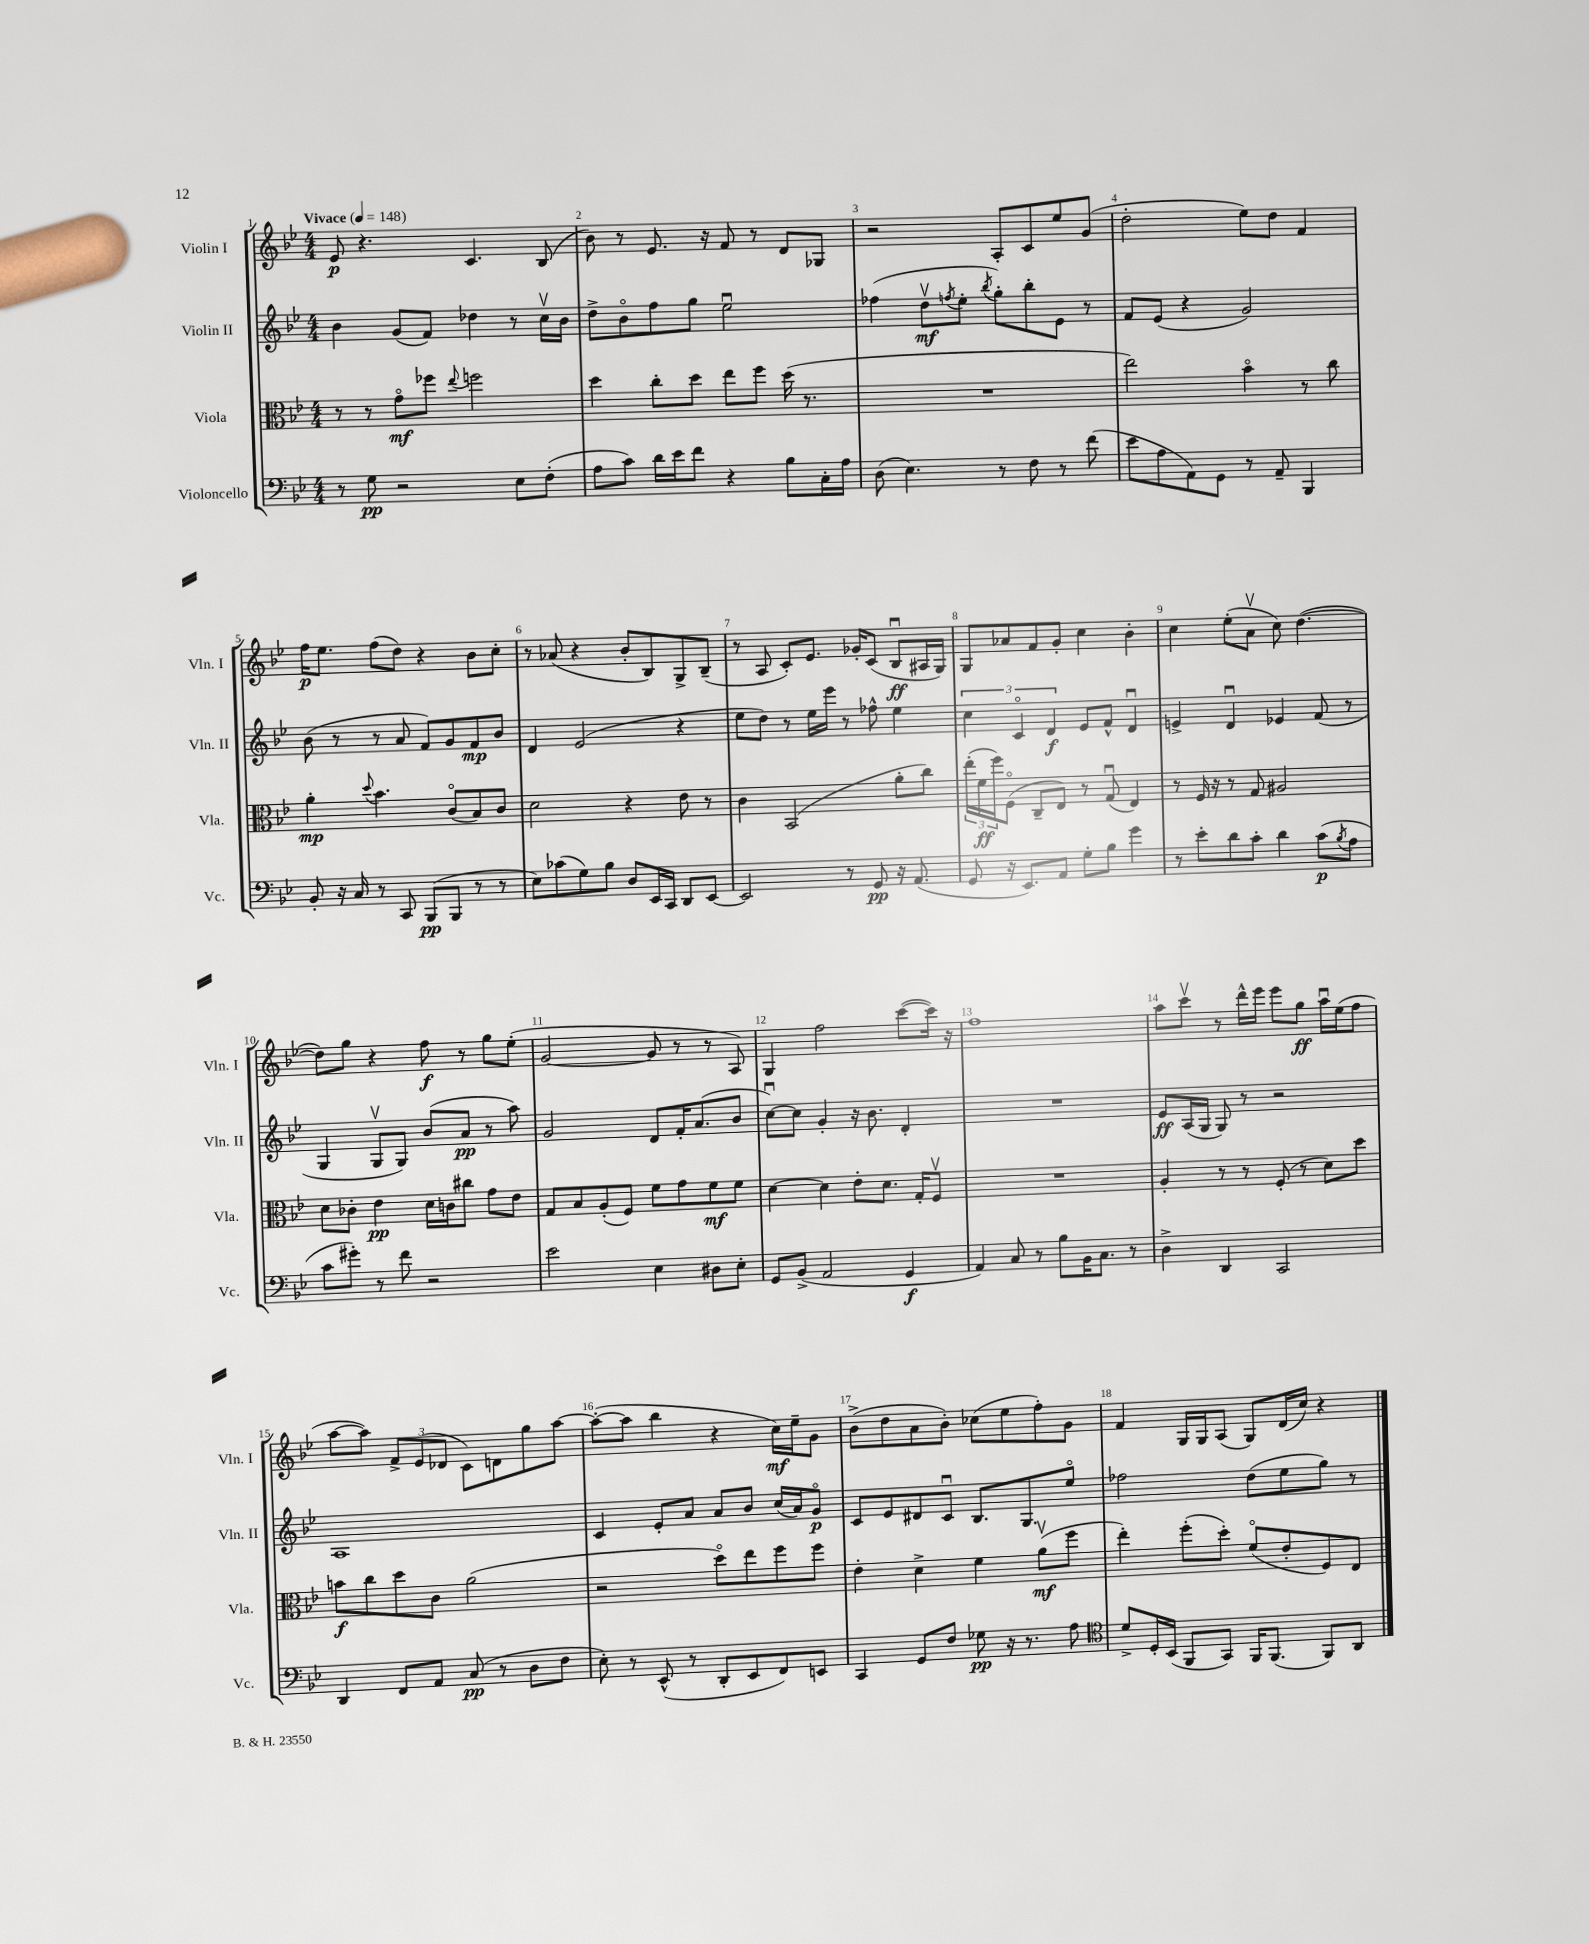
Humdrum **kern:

**kern	**dynam	**kern	**dynam	**kern	**dynam	**kern	**dynam
*part4	*part4	*part3	*part3	*part2	*part2	*part1	*part1
*staff4	*staff4	*staff3	*staff3	*staff2	*staff2	*staff1	*staff1
*I"Violoncello	*	*I"Viola	*	*I"Violin II	*	*I"Violin I	*
*I'Vc.	*	*I'Vla.	*	*I'Vln. II	*	*I'Vln. I	*
*clefF4	*	*clefC3	*	*clefG2	*	*clefG2	*
*k[b-e-]	*	*k[b-e-]	*	*k[b-e-]	*	*k[b-e-]	*
*M4/4	*	*M4/4	*	*M4/4	*	*M4/4	*
*MM148	*	*MM148	*	*MM148	*	*MM148	*
=1	=1	=1	=1	=1	=1	=1	=1
!	!	!	!	!	!	!LO:TX:a:B:t=Vivace	!
8r	.	8r	.	4b-\	.	8e-/	p
8G\	pp	8r	.	.	.	4.r	.
2r	.	8g\L	mf	(8g/L	.	.	.
.	.	8ff-X\J	.	8f/J)	.	.	.
.	.	8qqee-/	.	.	.	.	.
.	.	2ffn\	.	4dd-X\	.	4.c/	.
8E-\L	.	.	.	8r	.	.	.
(8F'\J	.	.	.	16ccv\LL	.	(8B-/	.
.	.	.	.	16b-\JJ	.	.	.
=2	=2	=2	=2	=2	=2	=2	=2
8A\L	.	4dd\	.	8dd^\L	.	8b-\)	.
8c\J)	.	.	.	8b-\	.	8r	.
16d\LL	.	8cc'\L	.	8ff\	.	8.e-/	.
16e-\J	.	.	.	.	.	.	.
8f\J	.	8dd\J	.	8gg\J	.	.	.
.	.	.	.	.	.	16r	.
4r	.	8ee-\L	.	2ee-u\	.	8f/	.
.	.	8ff\J	.	.	.	8r	.
8B-\L	.	(16dd\	.	.	.	8d/L	.
.	.	8.r	.	.	.	.	.
16C'\L	.	.	.	.	.	8G-X/J	.
16A\JJ	.	.	.	.	.	.	.
=3	=3	=3	=3	=3	=3	=3	=3
(8D\	.	1r	.	(4ff-X\	.	2r	.
4.E-\)	.	.	.	.	.	.	.
.	.	.	.	8ddv\L	mf	.	.
.	.	.	.	8qffn/	.	.	.
.	.	.	.	8ee-'\J	.	.	.
.	.	.	.	8qbb-/	.	.	.
8r	.	.	.	8gg'\L)	.	8A'/L	.
8F\	.	.	.	8bb-'\	.	8c/	.
8r	.	.	.	8e-\J	.	8ee-/	.
(8f\	.	.	.	8r	.	(8g/J	.
=4	=4	=4	=4	=4	=4	=4	=4
8e-\L	.	2ee-\)	.	8f/L	.	2dd'\	.
8A\	.	.	.	(8e-/J	.	.	.
8AA\)	.	.	.	4r	.	.	.
8GG\J	.	.	.	.	.	.	.
8r	.	4b-\	.	2g/)	.	8ee-\L)	.
8AA~/	.	.	.	.	.	8dd\J	.
4BBB-/	.	8r	.	.	.	4f/	.
.	.	8cc\	.	.	.	.	.
!!LO:LB:g=z
=5	=5	=5	=5	=5	=5	=5	=5
8BB-'/	.	4a'\	mp	(8b-\	.	16ff\KL	p
.	.	.	.	.	.	8.ee-\J	.
16r	.	.	.	8r	.	.	.
16C/	.	.	.	.	.	.	.
.	.	8qqdd/	.	.	.	.	.
8r	.	4.b-\	.	8r	.	(8ff\L	.
8CC/	.	.	.	8a/	.	8dd\J)	.
(8BBB-/L	pp	.	.	8f/L)	.	4r	.
8BBB-/J	.	(8c/L	.	8g/	.	.	.
8r	.	8B-/)	.	8f/	mp	8b-\L	.
8r	.	8c/J	.	8b-/J	.	8cc'\J	.
=6	=6	=6	=6	=6	=6	=6	=6
8E-\L)	.	2d\	.	4d/	.	8r	.
(8c-X\	.	.	.	.	.	(8a-X/	.
8G\)	.	.	.	(2e-/	.	4r	.
8B-\J	.	.	.	.	.	.	.
8D/L	.	4r	.	.	.	8b-'/L	.
16EE-/L	.	.	.	.	.	8B-/)	.
16CC/JJ	.	.	.	.	.	.	.
8DD/L	.	8e-\	.	4r	.	8G^/	.
[8EE-/J	.	8r	.	.	.	(8B-~/J	.
=7	=7	=7	=7	=7	=7	=7	=7
2EE-/]	.	4c\	.	8ee-\L	.	8r	.
.	.	.	.	8dd\J)	.	8A/	.
.	.	(2BB-/	.	8r	.	8c'/L)	.
.	.	.	.	16ee-\LL	.	8.e-/J	.
.	.	.	.	16eee-\JJ	.	.	.
8r	.	.	.	8r	.	.	.
.	.	.	.	.	.	16g-X'/KL	.
8GG/	pp	.	.	8ff-X^^\	.	(8c/J	.
16r	.	8a'\L	.	4ee-\	.	8B-u/L	ff
(8.AA/	.	.	.	.	.	.	.
.	.	8cc\J)	.	.	.	16A#X/L	.
.	.	.	.	.	.	16G/JJ)	.
=8	=8	=8	=8	=8	=8	=8	=8
8GG/	.	(24ee-'\LL	.	6cc\	.	8G/L	.
.	.	24f\	ff	.	.	.	.
.	.	24ff\J)	.	.	.	.	.
16r	.	(8F\J	.	.	.	8a-X/	.
.	.	.	.	6c/	.	.	.
8.EE-/L)	.	.	.	.	.	.	.
.	.	8C~/L	.	.	.	8f/	.
.	.	.	.	6d/	f	.	.
8AA/J	.	8E-/J)	.	.	.	8g'/J	.
8G'\L	.	8r	.	8e-/L	.	4cc\	.
8B-\J	.	(8Gu/	.	8f^^/J	.	.	.
4g\	.	4E-/)	.	4du/	.	4b-'\	.
=9	=9	=9	=9	=9	=9	=9	=9
8r	.	8r	.	4en^/	.	4cc\	.
8e-'\L	.	16F/	.	.	.	.	.
.	.	16r	.	.	.	.	.
8d\	.	8r	.	4du/	.	(8ee-'\L	.
8c'\J	.	8G/	.	.	.	8av\J	.
4d\	.	2A#X/	.	4e-X/	.	8cc\)	.
.	.	.	.	.	.	([4.dd\	.
(8c\L	p	.	.	(8f/	.	.	.
8qB-/	.	.	.	.	.	.	.
8A\J	.	.	.	8r	.	.	.
!!LO:LB:g=z
=10	=10	=10	=10	=10	=10	=10	=10
8c\L	.	8d\L	.	4G/	.	8dd\L])	.
8g#X'\J)	.	8c-X'\J	.	.	.	8gg\J	.
8r	.	4e-\	pp	8Gv/L	.	4r	.
8f\	.	.	.	8G/J)	.	.	.
2r	.	16d\LL	.	(8b-/L	.	8ff\	f
.	.	16cn\J	.	.	.	.	.
.	.	8cc#X\J	.	8a/J	pp	8r	.
.	.	8g\L	.	8r	.	8gg\L	.
.	.	8e-\J	.	8aa\)	.	(8ee-'\J	.
=11	=11	=11	=11	=11	=11	=11	=11
2e-\	.	8G/L	.	2g/	.	[2g/	.
.	.	8B-/	.	.	.	.	.
.	.	(8A'/	.	.	.	.	.
.	.	8F/J)	.	.	.	.	.
4E-\	.	8f\L	.	8d/L	.	8g/]	.
.	.	8g\	.	16f'/K	.	8r	.
.	.	.	.	(8.a/	.	.	.
8D#X\L	.	8f\	mf	.	.	8r	.
8E-'\J	.	8f\J	.	8b-/J	.	8A/)	.
=12	=12	=12	=12	=12	=12	=12	=12
8GG/L	.	[4d\	.	[8ccu\L)	.	4G/	.
(8BB-^/J	.	.	.	8cc\J]	.	.	.
2AA/	.	4d\]	.	4g'/	.	2ff\	.
.	.	8e-'\L	.	16r	.	.	.
.	.	.	.	8.b-\	.	.	.
.	.	8.d\J	.	.	.	.	.
4GG/	f	.	.	4d'/	.	([8ccc\L	.
.	.	16G'/KL	.	.	.	.	.
.	.	8Fv/J	.	.	.	16ccc\Jk])	.
.	.	.	.	.	.	16r	.
=13	=13	=13	=13	=13	=13	=13	=13
4AA/)	.	1r	.	1r	.	1ff	.
8C/	.	.	.	.	.	.	.
8r	.	.	.	.	.	.	.
8B-\L	.	.	.	.	.	.	.
16BB-\K	.	.	.	.	.	.	.
8.C\J	.	.	.	.	.	.	.
8r	.	.	.	.	.	.	.
=14	=14	=14	=14	=14	=14	=14	=14
4D^\	.	4A'/	.	8e-/L	ff	8aa\L	.
.	.	.	.	(16A/L	.	8cccv\J	.
.	.	.	.	16G/JJ	.	.	.
4DD/	.	8r	.	8G/)	.	8r	.
.	.	8r	.	8r	.	16ddd^^\LL	.
.	.	.	.	.	.	16eee-\JJ	.
2CC/	.	(8F'/	.	2r	.	8eee-\L	.
.	.	8r	.	.	.	8gg\J	ff
.	.	8d\L)	.	.	.	16aau\LL	.
.	.	.	.	.	.	(16ee-\J	.
.	.	8dd\J	.	.	.	8ff\J	.
!!LO:LB:g=z
=15	=15	=15	=15	=15	=15	=15	=15
4DD/	.	8bn\L	f	1A	.	[8aa\L	.
.	.	8cc\	.	.	.	8aa\J])	.
8FF/L	.	8dd\	.	.	.	12f^/L	.
.	.	.	.	.	.	(12e-/	.
8AA/J	.	8c\J	.	.	.	.	.
.	.	.	.	.	.	12d-X/J	.
(8C/	pp	(2a\	.	.	.	8c\L)	.
8r	.	.	.	.	.	8dn\	.
8D\L	.	.	.	.	.	8gg\	.
8F\J	.	.	.	.	.	[8aa\J	.
=16	=16	=16	=16	=16	=16	=16	=16
8E-'\)	.	2r	.	4c/	.	(8aa'\L_	.
8r	.	.	.	.	.	8aa\J]	.
(8EE-^^/	.	.	.	8e-'/L	.	4bb-\	.
8r	.	.	.	8a/J	.	.	.
8DD'/L	.	8dd\L)	.	8a/L	.	4r	.
8EE-/	.	8ee-\	.	8b-/J	.	.	.
8FF/)	.	8ff\	.	(16cc/LL	.	16cc\LL)	mf
.	.	.	.	16a/J)	.	16ee-~\J	.
8EEn/J	.	8ff\J	.	8g/J	p	8g\J	.
=17	=17	=17	=17	=17	=17	=17	=17
4CC/	.	4e-'\	.	8c/L	.	(8b-^\L	.
.	.	.	.	8e-/	.	8dd\	.
8GG/L	.	4d^\	.	8d#X/	.	8a\	.
8F/J	.	.	.	8cu/J	.	8b-'\J)	.
8G-X\	pp	4f\	.	8.B-/L	.	(8cc-X\L	.
16r	.	.	.	.	.	8ee-\	.
8.r	.	.	.	8.G/	.	.	.
.	.	(8av\L	mf	.	.	8ff'\)	.
8A\	.	8ff\J	.	8ee-/J	.	8g\J	.
=18	=18	=18	=18	=18	=18	=18	=18
*clefC4	*	*	*	*	*	*	*
8d^/L	.	4ee-'\)	.	2ff-X\	.	4f/	.
16D'/L	.	.	.	.	.	.	.
(16BB-/JJ	.	.	.	.	.	.	.
8FF/L	.	(8ff'\L	.	.	.	16G/LL	.
.	.	.	.	.	.	16G/J	.
8GG/J)	.	8dd'\J)	.	.	.	(8A/J	.
16FF/KL	.	(8f/L	.	(8dd\L	.	8G/L)	.
(8.FF/J	.	.	.	.	.	.	.
.	.	8e-'/	.	8ee-\	.	(16d/L	.
.	.	.	.	.	.	16cc/JJ)	.
8FF/L)	.	8F/)	.	8gg\J)	.	4r	.
8AA/J	.	8E-/J	.	8r	.	.	.
==	==	==	==	==	==	==	==
*-	*-	*-	*-	*-	*-	*-	*-
